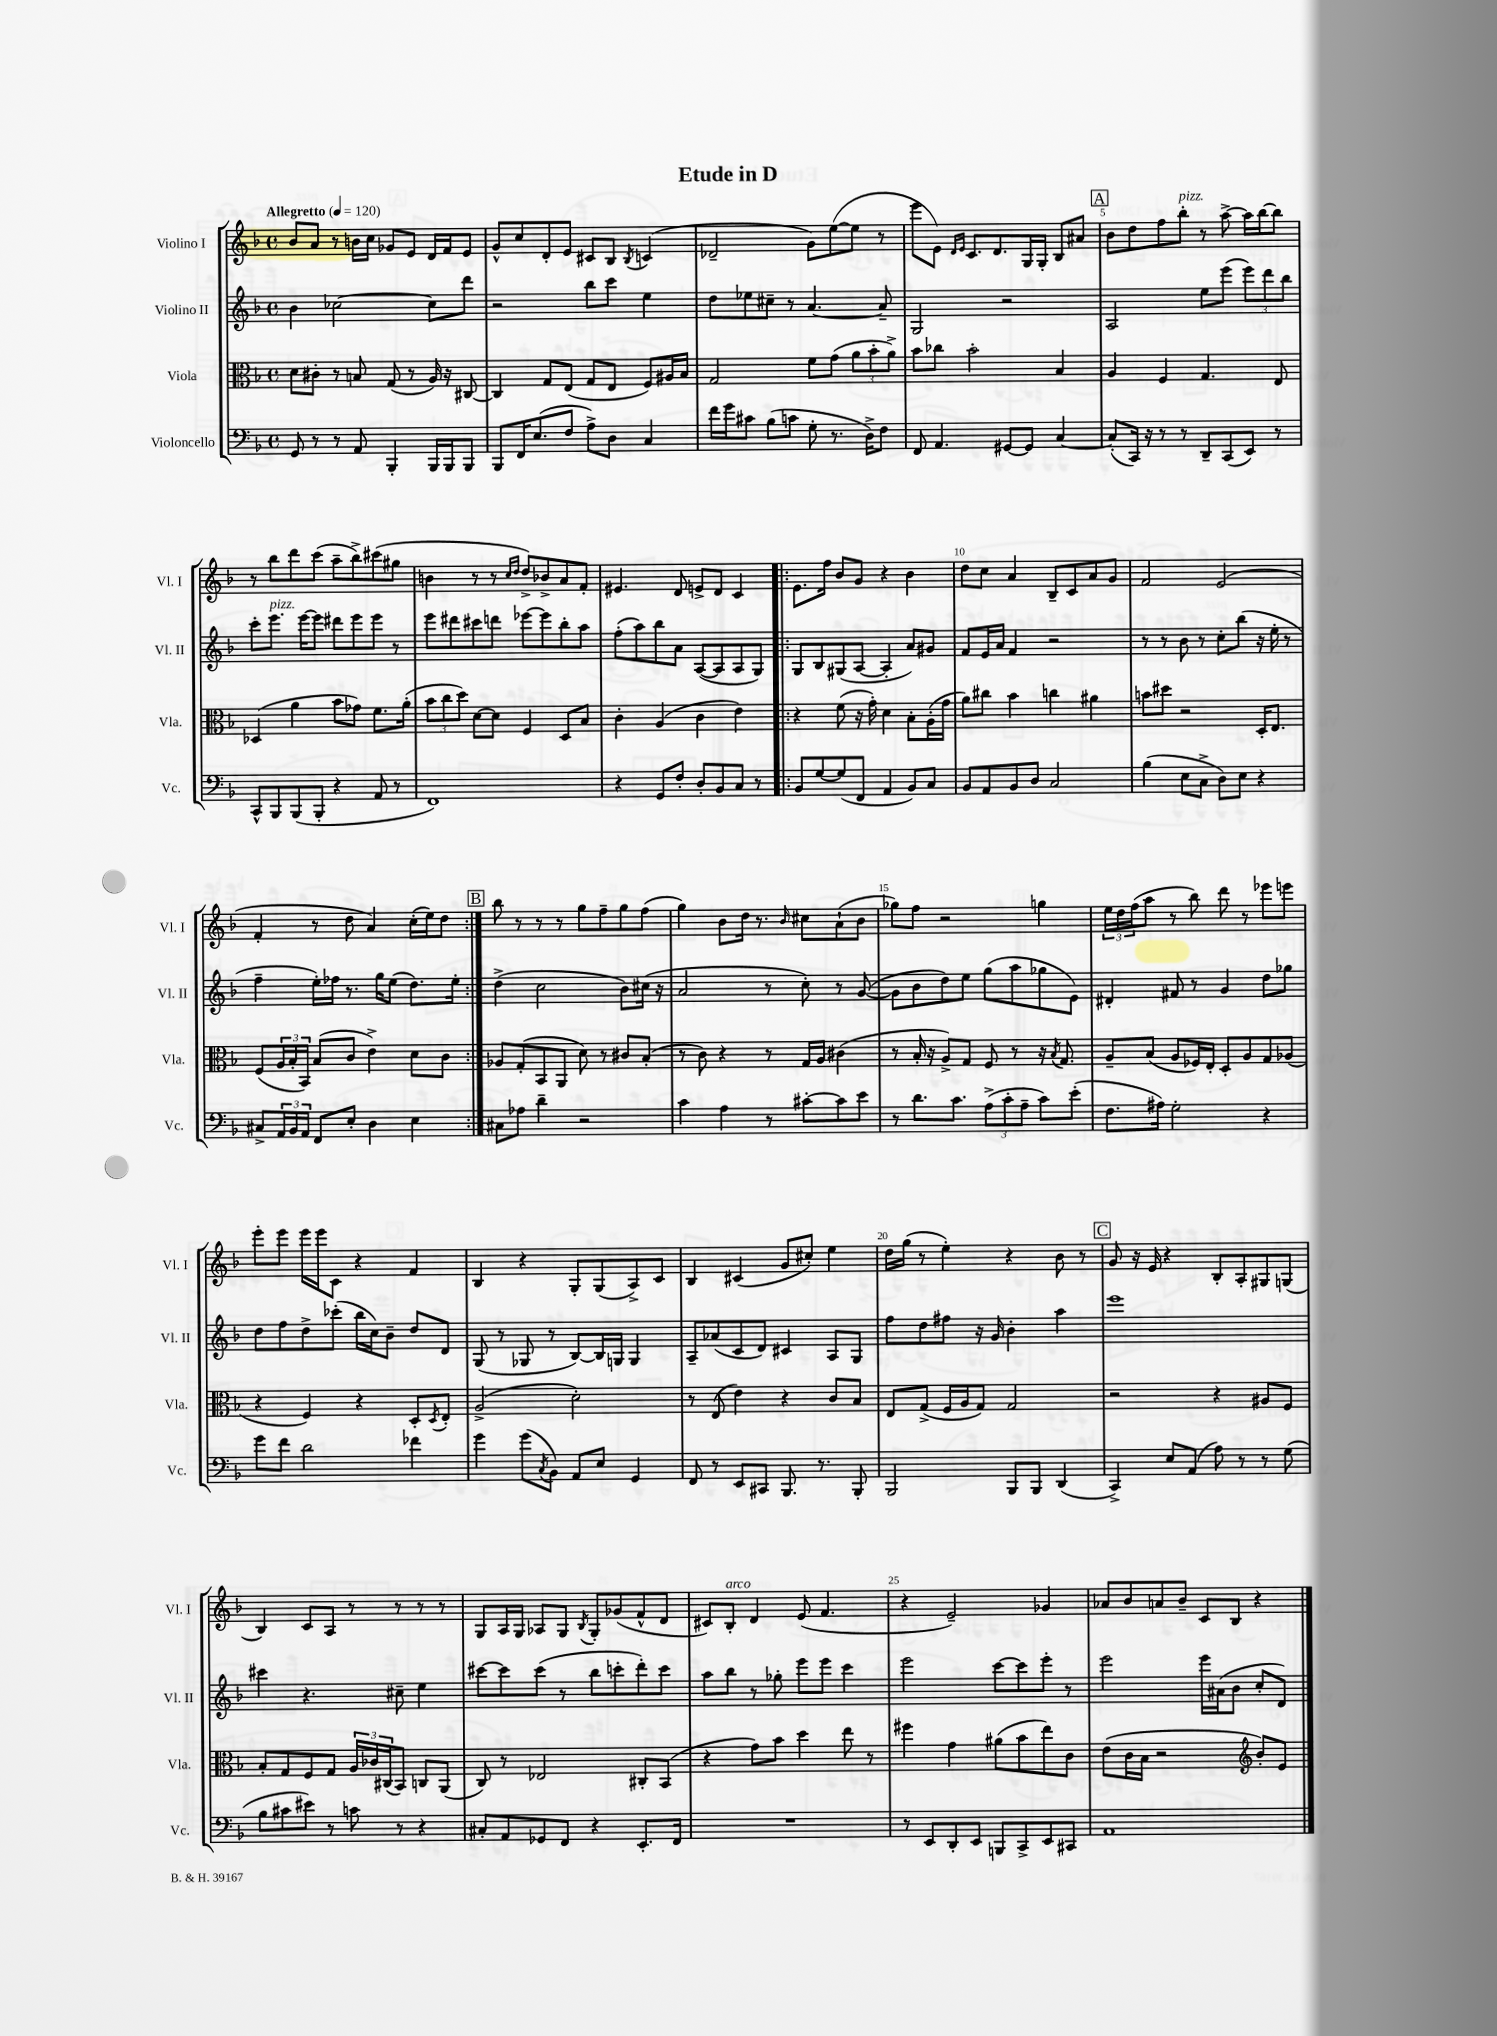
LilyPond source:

\header { title = "Etude in D" }
<<
\new StaffGroup <<
\new Staff = "s0" \with { instrumentName = "Violino I" shortInstrumentName = "Vl. I" } {
    \clef treble \key f \major \defaultTimeSignature \time 4/4 \tempo "Allegretto" 4 = 120
    bes'8 a'8 r8 b'16 c''16 ges'8 e'8 d'16 f'16 e'8 |
    g'8-^ c''8 d'8-. e'8 cis'8 bes8 \acciaccatura { bes8 } c'4( |
    des'2-- g'8) e''8~( e''8 r8 |
    e'''8 e'8) \grace { d'16 e'16 } c'8. d'8. g16 g16-. bes8 ais'8 |
    \mark \markup { \box "A" } bes'8 d''8 f''8 bes''8-.^\markup { \italic "pizz." } r8 a''8~-> a''16 bes''16~ bes''8 |
    r8 bes''8 d'''8 c'''8( a''8-- bes''8->) cis'''8( gis''8 |
    b'4 r8 r8 \grace { c''16 d''16 } d''8->) bes'8-> a'8 f'8-. |
    eis'4. d'8 e'8-> d'8 c'4 |
    \repeat volta 2 { e'8. f''16 bes'8 g'8 r4 bes'4 |
    d''8 c''8 a'4 bes8-- c'8 a'8 g'8 |
    f'2 e'2( |
    f'4-. r8 d''8 a'4) c''16-.( e''16) d''8 | }
    \mark \markup { \box "B" } bes''8 r8 r8 r8 g''8 f''8-- g''8 f''8( |
    g''4) bes'8 d''16 r8. \grace { bes'16 } cis''8 a'8-!( bes'8 |
    ges''8) f''8 r2 g''4 |
    \tuplet 3/2 { e''16 d''16 f''16( } a''8 r8 bes''8) d'''8 r8 ees'''8 e'''8 |
    e'''8-. e'''8 e'''16 e'''16 c'8 r4 f'4 |
    bes4 r4 g8-. g8( a8->) c'8 |
    bes4 cis'4( g'8 cis''8-.) e''4 |
    d''16 g''16( r8 e''4-.) r4 bes'8 r8 |
    \mark \markup { \box "C" } g'8 r16 e'16 r4 bes8-. a8-. gis8 g8( |
    bes4) c'8 a8 r8 r8 r8 r8 |
    g8 a16 g16 aes8 g8 \acciaccatura { bes8 } g8-. ges'8( f'8-^ d'8 |
    cis'8) bes8-.^\markup { \italic "arco" } d'4 e'8( f'4. |
    r4 e'2--) ges'4 |
    aes'8 bes'8 a'8 bes'8-- c'8 bes8 r4 \bar "|." |
}
\new Staff = "s1" \with { instrumentName = "Violino II" shortInstrumentName = "Vl. II" } {
    \clef treble \key f \major \defaultTimeSignature \time 4/4
    bes'4 ces''2~ ces''8 d'''8 |
    r2 bes''8 c'''8 e''4 |
    d''8 ees''8 cis''8-- r8 a'4.~ a'8-- |
    g2 r2 |
    \mark \markup { \box "A" } a2 e''8 e'''8( \tuplet 3/2 { e'''8) d'''8 bes''8 } |
    c'''8-. e'''8.^\markup { \italic "pizz." } e'''16~ e'''8 dis'''8 e'''8 e'''8 r8 |
    e'''8 dis'''8 cis'''8 d'''8 ees'''8~ ees'''8 bes''8-. a''8 |
    f''8-.( a''8) bes''8 a'8 a8~( a8 a8 g8) |
    \repeat volta 2 { g8 bes8 gis8( a8~ a4-. a'8) gis'8 |
    f'8 e'16 a'16 f'4 r2 |
    r8 r8 bes'8 r8 c''8-. bes''8( r16 e''16-. r8 |
    f''4-- e''16-.) fes''16 r8. g''16 e''8( d''8.) e''16-. | }
    \mark \markup { \box "B" } d''4->( c''2 bes'8) cis''16( r16 |
    a'2 r8 c''8-.) r8 g'8~( |
    g'8 bes'8 d''8) e''8 g''8( a''8 ges''8 e'8) |
    dis'4-. fis'8 r8 g'4 d''8 ges''8 |
    d''8 f''8 d''8-> ces'''8-.( bes''16 c''16) bes'8-- d''8 d'8 |
    g8( r8 ges8 r8 bes8~) bes16 g16 g4 |
    a8-- aes'8( c'8 d'8) cis'4 a8 g8 |
    f''8 d''8 fis''8 r16 g'16 bes'4-. a''4 |
    \mark \markup { \box "C" } e'''1 |
    cis'''4 r4. cis''8-- e''4 |
    cis'''8~ cis'''8 cis'''8( r8 bes''8 c'''8-. d'''8-.) c'''8 |
    a''8 bes''8 r8 ges''8-. e'''8 e'''8 c'''4 |
    e'''2 c'''8~ c'''8 e'''8-. r8 |
    e'''2 e'''16 ais'16( bes'8 c''8-. d'8) \bar "|." |
}
\new Staff = "s2" \with { instrumentName = "Viola" shortInstrumentName = "Vla." } {
    \clef alto \key f \major \defaultTimeSignature \time 4/4
    d'8 cis'8-. r8 b8 g8( r8 a16) r16 cis8~ |
    cis4 g8 e8( g8 e8 f8) ais16 bes16 |
    g2 f'8 g'8( \tuplet 3/2 { a'8 bes'8-. a'8->) } |
    bes'8 ces''8 bes'2-. bes4 |
    \mark \markup { \box "A" } a4 f4 g4. e8 |
    des4( a'4 bes'8 ges'8) f'8. a'16-.( |
    \tuplet 3/2 { bes'8 c''8 d''8) } d'8~ d'8 f4 d8 bes8 |
    c'4-. a4( c'4 e'4) |
    \repeat volta 2 { r4 f'8( r16 g'16-.) d'4 bes8-. a16-.( g'16 |
    a'8) cis''8 bes'4 c''4 ais'4 |
    b'8 dis''8 r2 d16-. e8. |
    f8( \tuplet 3/2 { a16 bes16-. bes,16) } bes8( c'8 e'4->) d'8 c'8 | }
    \mark \markup { \box "B" } aes8 g8-.( bes,8 a,8 d'8) r8 cis'8 bes8-.( |
    r8 c'8) r4 r8 g16 a16 cis'4( |
    r8 bes16-. r16 a8->) g8 f8 r8 r16 \acciaccatura { bes8 } g8. |
    a8-- bes8( a8 fes16) e16-. d8-. a8 g8 aes8( |
    r4 f4) r4 d8-. \acciaccatura { d8 } e8-. |
    a2->( d'2-.) |
    r8 e8( e'4) r4 c'8 bes8 |
    e8 g8->( f16 a16 g8) g2 |
    \mark \markup { \box "C" } r2 r4 ais8 f8 |
    bes8-. g8 f8 g8 \tuplet 3/2 { a16 ces'16 cis16( } bes,8) c8 a,8( |
    c8) r8 ees2 cis8-. bes,8( |
    r4 g'8) bes'8 d''4 e''8 r8 |
    fis''4 g'4 ais'8( bes'8 e''8) c'8 |
    e'8( c'16 bes16 r2 \clef treble bes'8-.) e'8 \bar "|." |
}
\new Staff = "s3" \with { instrumentName = "Violoncello" shortInstrumentName = "Vc." } {
    \clef bass \key f \major \defaultTimeSignature \time 4/4
    g,8 r8 r8 a,8 bes,,4-. bes,,16 bes,,16 bes,,8 |
    bes,,8 f,16 e8.( f8 a8->) d8 c4 |
    f'16 g'16 cis'8 bes8( c'8 g8-. r8. d16->) f8 |
    f,8 a,4. gis,8~ gis,8 c4~ |
    \mark \markup { \box "A" } c8-.( c,16) r16 r8 r8 d,8-- c,8( e,8) r8 |
    c,8-^ bes,,8 bes,,8( bes,,8-. r4 a,8 r8 |
    f,1) |
    r4 g,8 f8-. d8-. bes,8 c8 r8 |
    \repeat volta 2 { bes,8 g8~ g8( f,8 a,4 bes,8) c8 |
    bes,8 a,8 bes,8 d8 c2 |
    bes4( e8 c8-> d8) e8 r4 |
    cis8-> \tuplet 3/2 { a,16 bes,16 a,16 } f,8 e8-. d4 e4 | }
    \mark \markup { \box "B" } cis8 aes8 d'4-- r2 |
    c'4 a4 r8 cis'8~-. cis'8 e'8 |
    r8 d'8. c'8. \tuplet 3/2 { a8->( c'8-. a8-- } c'8) e'8-.( |
    f8. ais16) g2-. r4 |
    g'8 f'8 d'2 fes'4 |
    g'4 g'8( \acciaccatura { c8 } bes,8) a,8 e8 g,4 |
    f,8 r8 e,8 cis,8 bes,,8. r8. bes,,8-. |
    bes,,2 bes,,8 bes,,8 d,4( |
    \mark \markup { \box "C" } c,4->) e8 a,8( a8) r8 r8 g8( |
    bes8 cis'8 eis'8) r8 c'8 r8 r4 |
    cis8-. a,8 ges,8 f,8 r4 e,8.-. f,16 |
    R1 |
    r8 e,8 d,8-. e,8 b,,8 c,8-> e,8 cis,8 |
    a,1 \bar "|." |
}
>>
>>
\layout { \context { \Score \override BarNumber.break-visibility = ##(#f #t #t) barNumberVisibility = #(every-nth-bar-number-visible 5) } }
